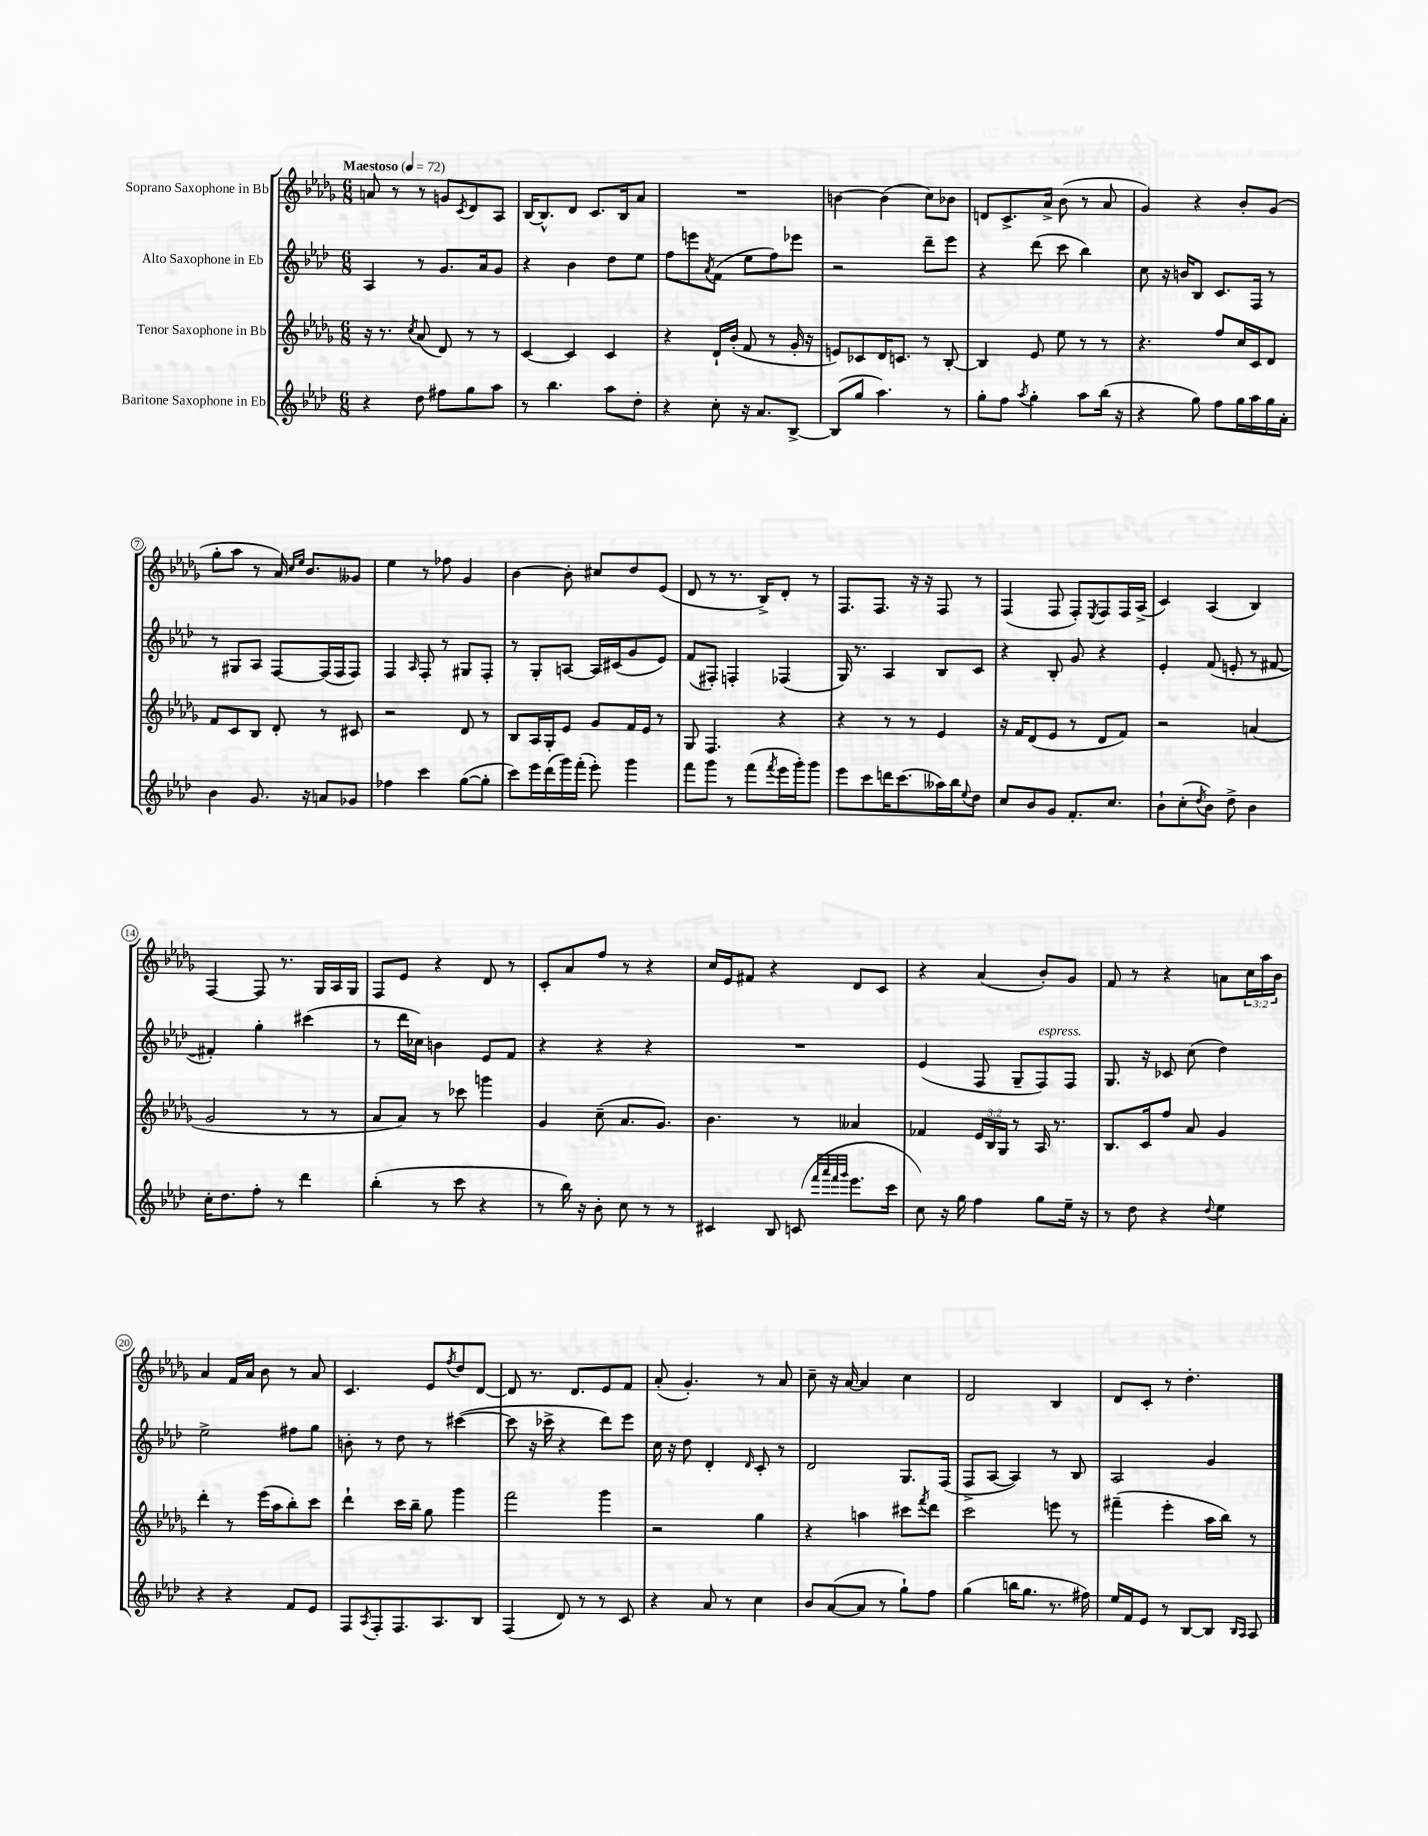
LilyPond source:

<<
\new StaffGroup <<
\new Staff = "s0" \with { instrumentName = "Soprano Saxophone in Bb" } {
    \clef treble \key des \major \numericTimeSignature \time 6/8 \override Staff.TupletNumber.text = #tuplet-number::calc-fraction-text \tempo "Maestoso" 4 = 72
    a'8 r8 r8 g'8 \acciaccatura { c'8 } des'8 aes8 |
    bes16~ bes8.-^ des'8 c'8. bes16 aes'8 |
    R2. |
    b'4~ b'4( c''8) bes'8 |
    d'8 c'8.-> aes'16-> bes'8( r8 aes'8 |
    ges'4) r4 bes'8-. ges'8( |
    ges''8-. aes''8 r8 aes'16) \grace { c''16 ees''16 } bes'8. geses'8 |
    ees''4 r8 fes''8 ges'4 |
    bes'4~ bes'8-. cis''8 des''8 ees'8( |
    des'8 r8 r8. bes16->) des'8-. r8 |
    f8. f8. r16 r16 f8 r8 |
    f4( f8 f8-.) \acciaccatura { ees8 } f8 f16 aes16->( |
    c'4) aes4( bes4) |
    f4~ f8 r8. ges16 aes16 ges16 |
    f8 ees'8 r4 des'8 r8 |
    c'8-. aes'8 f''8 r8 r4 |
    c''16 ees'16 fis'8 r4 des'8 c'8 |
    r4 aes'4( bes'8-.) ges'8 |
    f'8 r8 r4 a'8 \tuplet 3/2 { c''16 aes''16 bes'16 } |
    aes'4 f'16 aes'16 bes'8 r8 aes'8 |
    c'4. ees'8 \acciaccatura { f''8 } des''8 des'8~ |
    des'8 r8. des'8. ees'8 f'8 |
    aes'8-.( ges'4.-.) r8 aes'8 |
    c''8-- r16 aes'16~ aes'4 c''4 |
    des'2 bes4 |
    des'8 c'8-. r8 des''4.-. \bar "|." |
}
\new Staff = "s1" \with { instrumentName = "Alto Saxophone in Eb" } {
    \clef treble \key aes \major \numericTimeSignature \time 6/8
    aes4 r8 g'8. aes'16 g'8 |
    r4 bes'4 des''8 ees''8 |
    f''8 e'''8 \acciaccatura { aes'8 } f'8( ees''8 f''8) ees'''8 |
    r2 des'''8-- ees'''8 |
    r4 des'''8( c'''8 bes''4) |
    c''8 r16 b'16 bes8 c'8. f16 r8 |
    r8 gis8 aes8 f8~ f16( f16 f8) |
    f4 \grace { aes16 } f8-. r8 gis8 f8-. |
    r8 g8-. a8~ a16 cis'16( g'8 ees'8) |
    f'8( fis8-.) f4-. fes4( |
    g16) r8. aes4 bes8 c'8 |
    r4 bes8-. g'8 r4 |
    ees'4-. f'8( e'8-. r8 fis'8~ |
    fis'4-.) g''4-. cis'''4( |
    r8 des'''16 ces''16) b'4 ees'8 f'8 |
    r4 r4 r4 |
    R2. |
    ees'4( f8 g8-- f8^\markup { \italic "espress." }) f8 |
    g8. r16 ces'8 c''8( des''4) |
    ees''2-> fis''8 g''8 |
    b'8-. r8 des''8 r8 cis'''4~( |
    cis'''8 r16 ces'''16-> r4 des'''8) ees'''8 |
    c''16 r16 des''8 des'4-. \grace { des'16 } c'8-. r8 |
    des'2 g8. f16( |
    f8-> aes8~ aes4) r8 bes8 |
    aes2 g'4 \bar "|." |
}
\new Staff = "s2" \with { instrumentName = "Tenor Saxophone in Bb" } {
    \clef treble \key des \major \numericTimeSignature \time 6/8 \override Staff.TupletNumber.text = #tuplet-number::calc-fraction-text
    r16 r8. \acciaccatura { c''8 } aes'8( des'8) r8 r8 |
    c'4~ c'4 c'4 |
    r4 des'16-! bes'16-.( f'8 r8 ges'16-. r16 |
    e'8) ces'8 des'16 c'8. r8 bes8~-. |
    bes4 ees'8 ees''8 r8 r8 |
    r4. f''8 c''16 c'16 des'8 |
    f'8 c'8 bes8 des'8-. r8 cis'8 |
    r2 des'8 r8 |
    bes8 aes16 ges16-. ees'8 ges'8 f'16 ees'16 r8 |
    ges8 f4. r4 |
    r4 r8 r8 ees'4 |
    r16 f'16 des'8( ees'8 r8 des'8 f'8) |
    r2 a'4( |
    ges'2 r8 r8 |
    aes'8 aes'8) r8 ces'''8 g'''4 |
    ges'4 c''8--( aes'8. ges'8.) |
    bes'4. r8 aeses'4 |
    fes'4 \tuplet 3/2 { ees'16 bes16 ges16 } r8 aes16 r8. |
    bes8. c'16 f''8 aes'8 ges'4 |
    des'''4-. r8 ees'''16( aes''16 bes''8-.) c'''8 |
    des'''4-! c'''16 bes''16-- ges''8 ges'''4 |
    f'''2 ges'''4 |
    r2 ges''4 |
    r4 a''4 cis'''8 \acciaccatura { f'''8 } des'''8 |
    c'''2 e'''8 r8 |
    fis'''4--( ees'''4-. aes''16 bes''16) r8 \bar "|." |
}
\new Staff = "s3" \with { instrumentName = "Baritone Saxophone in Eb" } {
    \clef treble \key aes \major \numericTimeSignature \time 6/8
    r4 des''8 fis''8 g''8 aes''8 |
    r8 bes''4. aes''8 des''8-. |
    r4 c''8-. r16 aes'8. bes8~-> |
    bes8( g''8 aes''4.) r8 |
    g''8-. f''8 \acciaccatura { aes''8 } g''4-. aes''8 bes''16( r16 |
    r4 g''8) f''8 g''16 aes''16 g''16 aes'16-. |
    bes'4 g'8. r16 a'8 ges'8 |
    fes''4 c'''4 g''8~( g''8-. |
    c'''8) ees'''16 des'''16( g'''16) f'''16-.( ees'''8-.) g'''4 |
    f'''8 g'''8 r8 f'''8( \acciaccatura { f'''8 } ees'''16 g'''16-.) g'''8 |
    ees'''8 c'''8 d'''16 c'''8.( aeses''16) bes''16 \appoggiatura { ees''8 } des''8 |
    c''8 bes'8 g'8 f'8.-. c''8. |
    bes'8-! c''8-.( \acciaccatura { des''8 } bes'8) des''8-> bes'4 |
    c''16-. des''8. f''8-. r8 des'''4 |
    bes''4-.( r8 c'''8 r4 |
    r8 bes''16) r16 bes'8-. c''8 r8 r8 |
    cis'4 bes8 c'8( \grace { f'''32 aes'''32 f'''32 g'''32 } ees'''8. c'''16 |
    c''8) r16 g''16 f''4 g''8 ees''16-- r16 |
    r8 des''8 r4 \appoggiatura { des''8 } ees''4 |
    r4 r4 f'8 ees'8 |
    f8 \acciaccatura { aes8 } f8-. f8. aes8. bes8 |
    f4( des'8) r8 r8 c'8 |
    r4 aes'8 r8 c''4 |
    bes'8 aes'8~( aes'8 r8 g''8-!) f''8 |
    g''4( b''16 g''8. r8. fis''16) |
    ees''16 f'16 ees'8 r8 bes8~ bes8 \grace { bes16 aes16 } aes8 \bar "|." |
}
>>
>>
\layout { \context { \Score \override BarNumber.stencil = #(make-stencil-circler 0.1 0.3 ly:text-interface::print) } }
